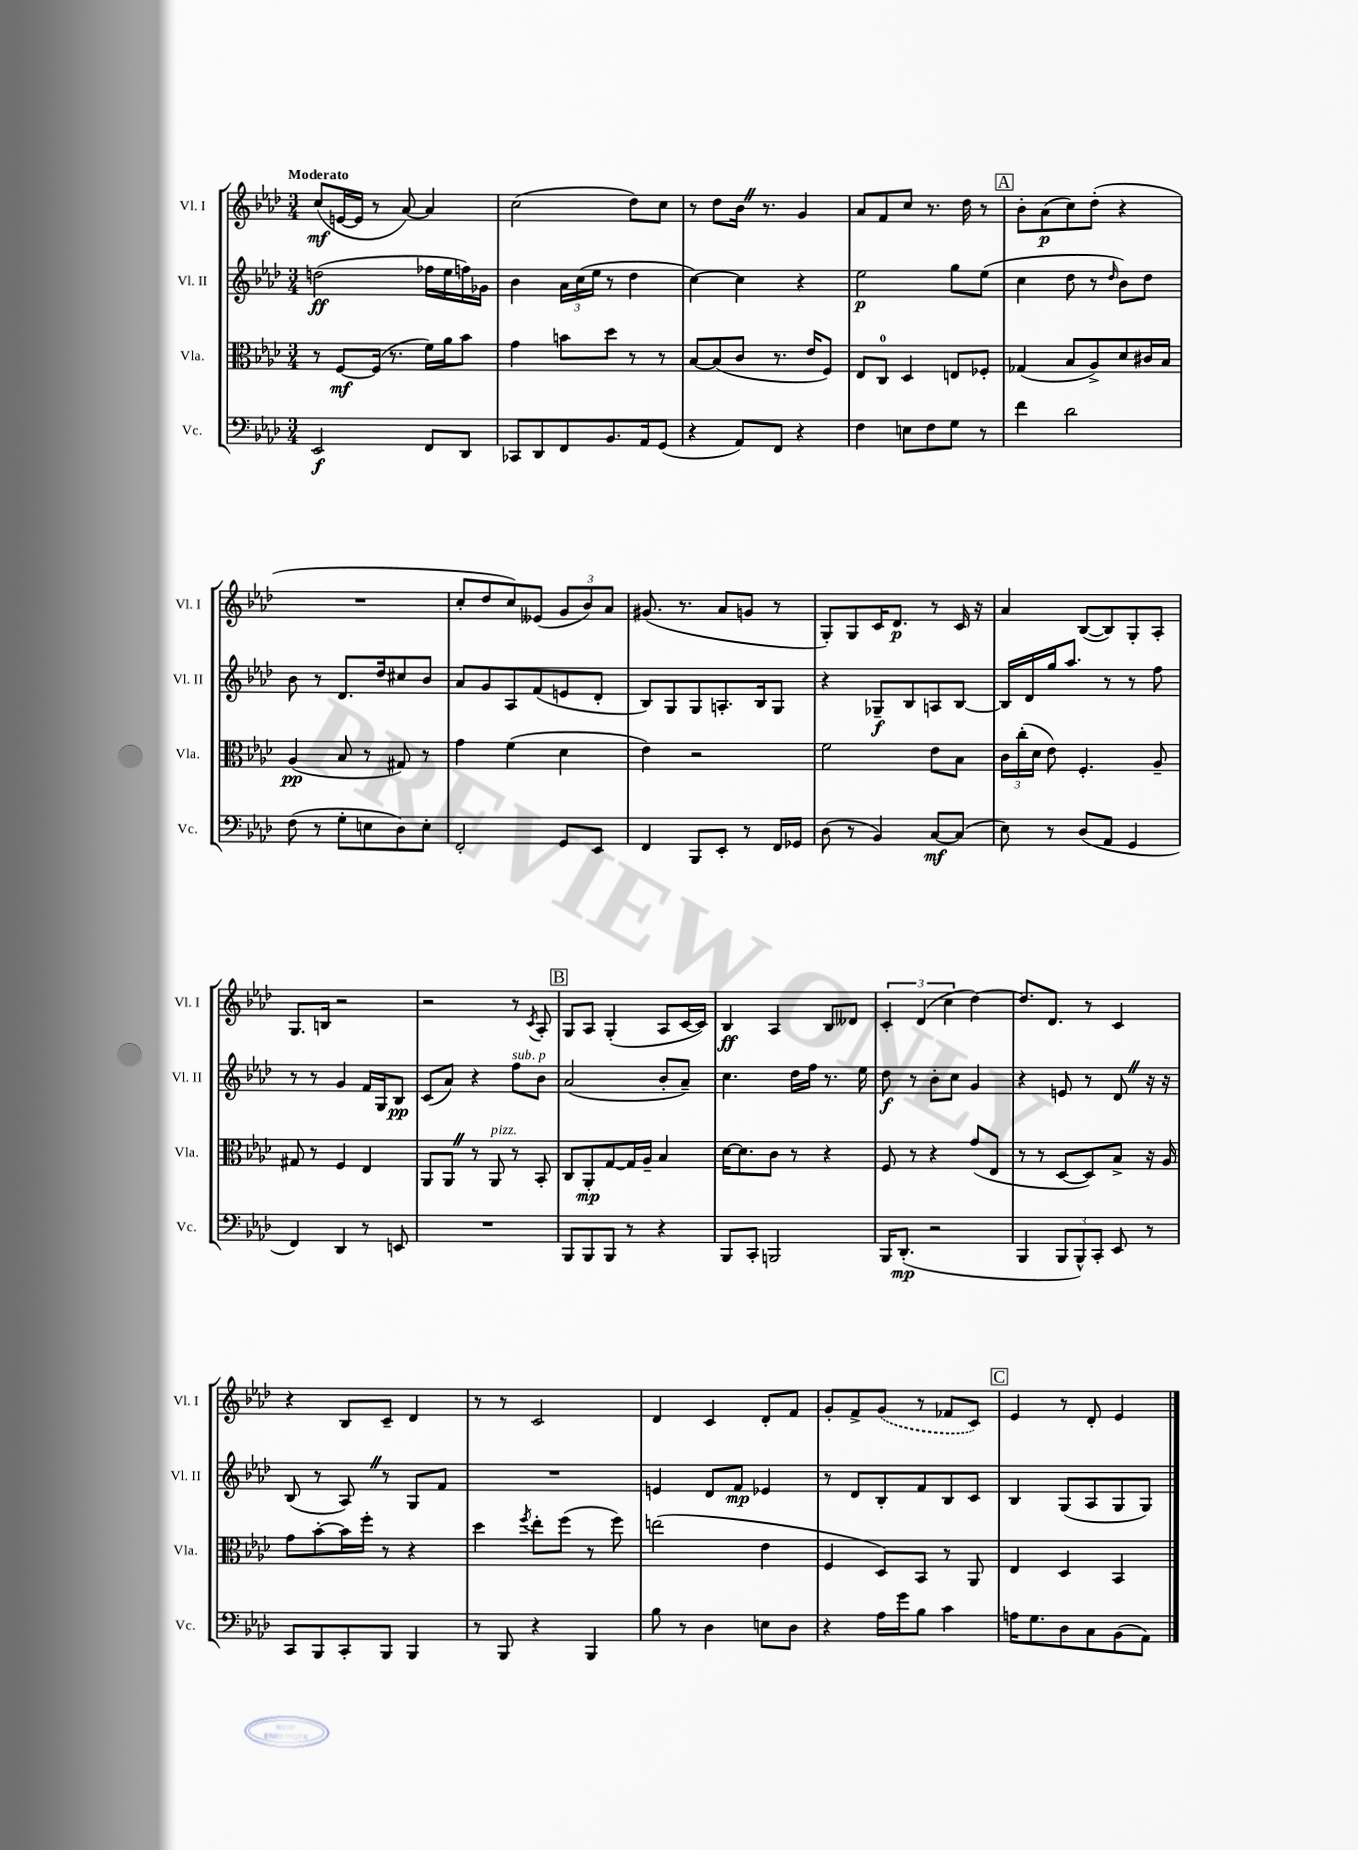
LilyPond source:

<<
\new StaffGroup <<
\new Staff = "s0" \with { instrumentName = "Vl. I" shortInstrumentName = "Vl. I" } {
    \clef treble \key aes \major \numericTimeSignature \time 3/4 \tempo "Moderato"
    \autoBeamOff c''8[\mf( e'16~ e'16] r8 aes'8~) aes'4 |
    c''2( des''8[) c''8] |
    r8 des''8[ bes'16] \once \override BreathingSign.text = \markup { \musicglyph "scripts.caesura.straight" } \breathe r8. g'4 |
    aes'8[ f'8 c''8] r8. des''16 r8 |
    \mark \markup { \box "A" } bes'8[-. aes'8\p( c''8) des''8]-.( r4 |
    R2. |
    c''8[-. des''8 c''8) eeses'8]( \tuplet 3/2 { g'8[ bes'8) aes'8] } |
    gis'8.( r8. aes'8[ g'8] r8 |
    g8[-.) g8 c'16 des'8.]\p r8 c'16 r16 |
    aes'4 bes8[~( bes8) g8-. aes8]-. |
    g8.[ b16] r2 |
    r2 r8 \acciaccatura { c'8 } aes8-. |
    \mark \markup { \box "B" } g8[ aes8] g4-.( aes8[ c'16~ c'16]) |
    bes4\ff aes4 bes8[ deses'8] |
    \tuplet 3/2 { c'4-. des'4( c''4 } des''4~) |
    des''8.[ des'8.] r8 c'4 |
    r4 bes8[ c'8]-- des'4 |
    r8 r8 c'2 |
    des'4 c'4 des'8[-. f'8] |
    g'8[-. f'8-> \once \slurDashed g'8]( r8 fes'8[ c'8]) |
    \mark \markup { \box "C" } ees'4 r8 des'8-. ees'4 \bar "|." |
}
\new Staff = "s1" \with { instrumentName = "Vl. II" shortInstrumentName = "Vl. II" } {
    \clef treble \key aes \major \numericTimeSignature \time 3/4
    \autoBeamOff d''2\ff( fes''16[ ees''16 f''16) ges'16] |
    bes'4 \tuplet 3/2 { aes'16[ c''16( ees''16] } r8 des''4 |
    c''4~) c''4 r4 |
    ees''2\p g''8[ ees''8]( |
    \mark \markup { \box "A" } c''4 des''8 r8 \grace { des''16 } bes'8[) des''8] |
    bes'8 r8 des'8.[ des''16 cis''8 bes'8] |
    aes'8[ g'8 aes8 f'8( e'8 des'8]-. |
    bes8[) g8 g8 a8.-. bes16 g8] |
    r4 ges8[--\f bes8 a8 bes8]~ |
    bes16[ des'16 g''16 aes''8.] r8 r8 f''8 |
    r8 r8 g'4 f'16[ g16 bes8]\pp |
    c'8[( aes'8]) r4 f''8[^\markup { \italic "sub. p" } bes'8] |
    \mark \markup { \box "B" } aes'2( bes'8[-. aes'8]--) |
    c''4. des''16[ f''16] r8. ees''16 |
    des''8\f r8 bes'8[-. c''8] g'4 |
    r4 e'8 r8 des'8 \once \override BreathingSign.text = \markup { \musicglyph "scripts.caesura.straight" } \breathe r16 r16 |
    bes8( r8 aes8) \once \override BreathingSign.text = \markup { \musicglyph "scripts.caesura.straight" } \breathe r8 g8[ f'8] |
    R2. |
    e'4 des'8[ f'8]\mp ees'4 |
    r8 des'8[ bes8-. f'8 bes8 c'8] |
    \mark \markup { \box "C" } bes4 g8[( aes8 g8 g8]) \bar "|." |
}
\new Staff = "s2" \with { instrumentName = "Vla." shortInstrumentName = "Vla." } {
    \clef alto \key aes \major \numericTimeSignature \time 3/4
    \autoBeamOff r8 f8[~\mf f16]( r8. f'16[) aes'16 bes'8] |
    g'4 b'8[ des''8] r8 r8 |
    bes8[~ bes8( c'8] r8. ees'16[ f8]) |
    ees8[ c8]-0 des4 e8[ fes8]-. |
    \mark \markup { \box "A" } ges4( bes8[ aes8->) des'8 cis'16 bes16] |
    aes4\pp( bes8 r8 gis8) r8 |
    g'4 f'4( des'4 |
    ees'4) r2 |
    f'2 ees'8[ bes8] |
    \tuplet 3/2 { c'16[ c''16-.( des'16] } ees'8) f4.-. aes8-- |
    gis8 r8 f4 ees4 |
    aes,8[ aes,8] \once \override BreathingSign.text = \markup { \musicglyph "scripts.caesura.straight" } \breathe r8 aes,8^\markup { \italic "pizz." } r8 bes,8-. |
    \mark \markup { \box "B" } c8[ aes,8-.\mp g8~ g16 aes16]-- bes4 |
    des'16[~ des'8. c'8] r8 r4 |
    f8 r8 r4 g'8[( ees8] |
    r8 r8 des8[~ des8) bes8]-> r16 aes16 |
    g'8[ bes'8~-. bes'16 f''16]-. r8 r4 |
    des''4 \acciaccatura { f''8 } ees''8[-. f''8]( r8 f''8) |
    e''2( ees'4 |
    f4 des8[) bes,8] r8 aes,8 |
    \mark \markup { \box "C" } ees4 des4 bes,4 \bar "|." |
}
\new Staff = "s3" \with { instrumentName = "Vc." shortInstrumentName = "Vc." } {
    \clef bass \key aes \major \numericTimeSignature \time 3/4
    \autoBeamOff ees,2\f f,8[ des,8] |
    ces,8[ des,8 f,8 bes,8. aes,16 g,8]( |
    r4 aes,8[) f,8] r4 |
    f4 e8[ f8 g8] r8 |
    \mark \markup { \box "A" } f'4 des'2 |
    f8( r8 g8[-. e8 des8) e8]-. |
    f,2-. g,8[ ees,8] |
    f,4 bes,,8[ ees,8]-. r8 f,16[ ges,16] |
    des8( r8 bes,4) c8[~\mf c8]( |
    ees8) r8 des8[( aes,8] g,4 |
    f,4) des,4 r8 e,8 |
    R2. |
    \mark \markup { \box "B" } bes,,8[ bes,,8 bes,,8] r8 r4 |
    bes,,8[ c,8]-. b,,2 |
    bes,,16[ des,8.]-.\mp( r2 |
    bes,,4 \tuplet 3/2 { bes,,8[ bes,,8-^) c,8]-. } ees,8 r8 |
    c,8[ bes,,8 c,8-. bes,,8] bes,,4 |
    r8 bes,,8 r4 bes,,4 |
    bes8 r8 des4 e8[ des8] |
    r4 aes16[ g'16 bes8] c'4 |
    \mark \markup { \box "C" } a16[ g8. des8 c8 bes,8( aes,8]) \bar "|." |
}
>>
>>
\layout { \context { \Score \remove "Bar_number_engraver" } }
